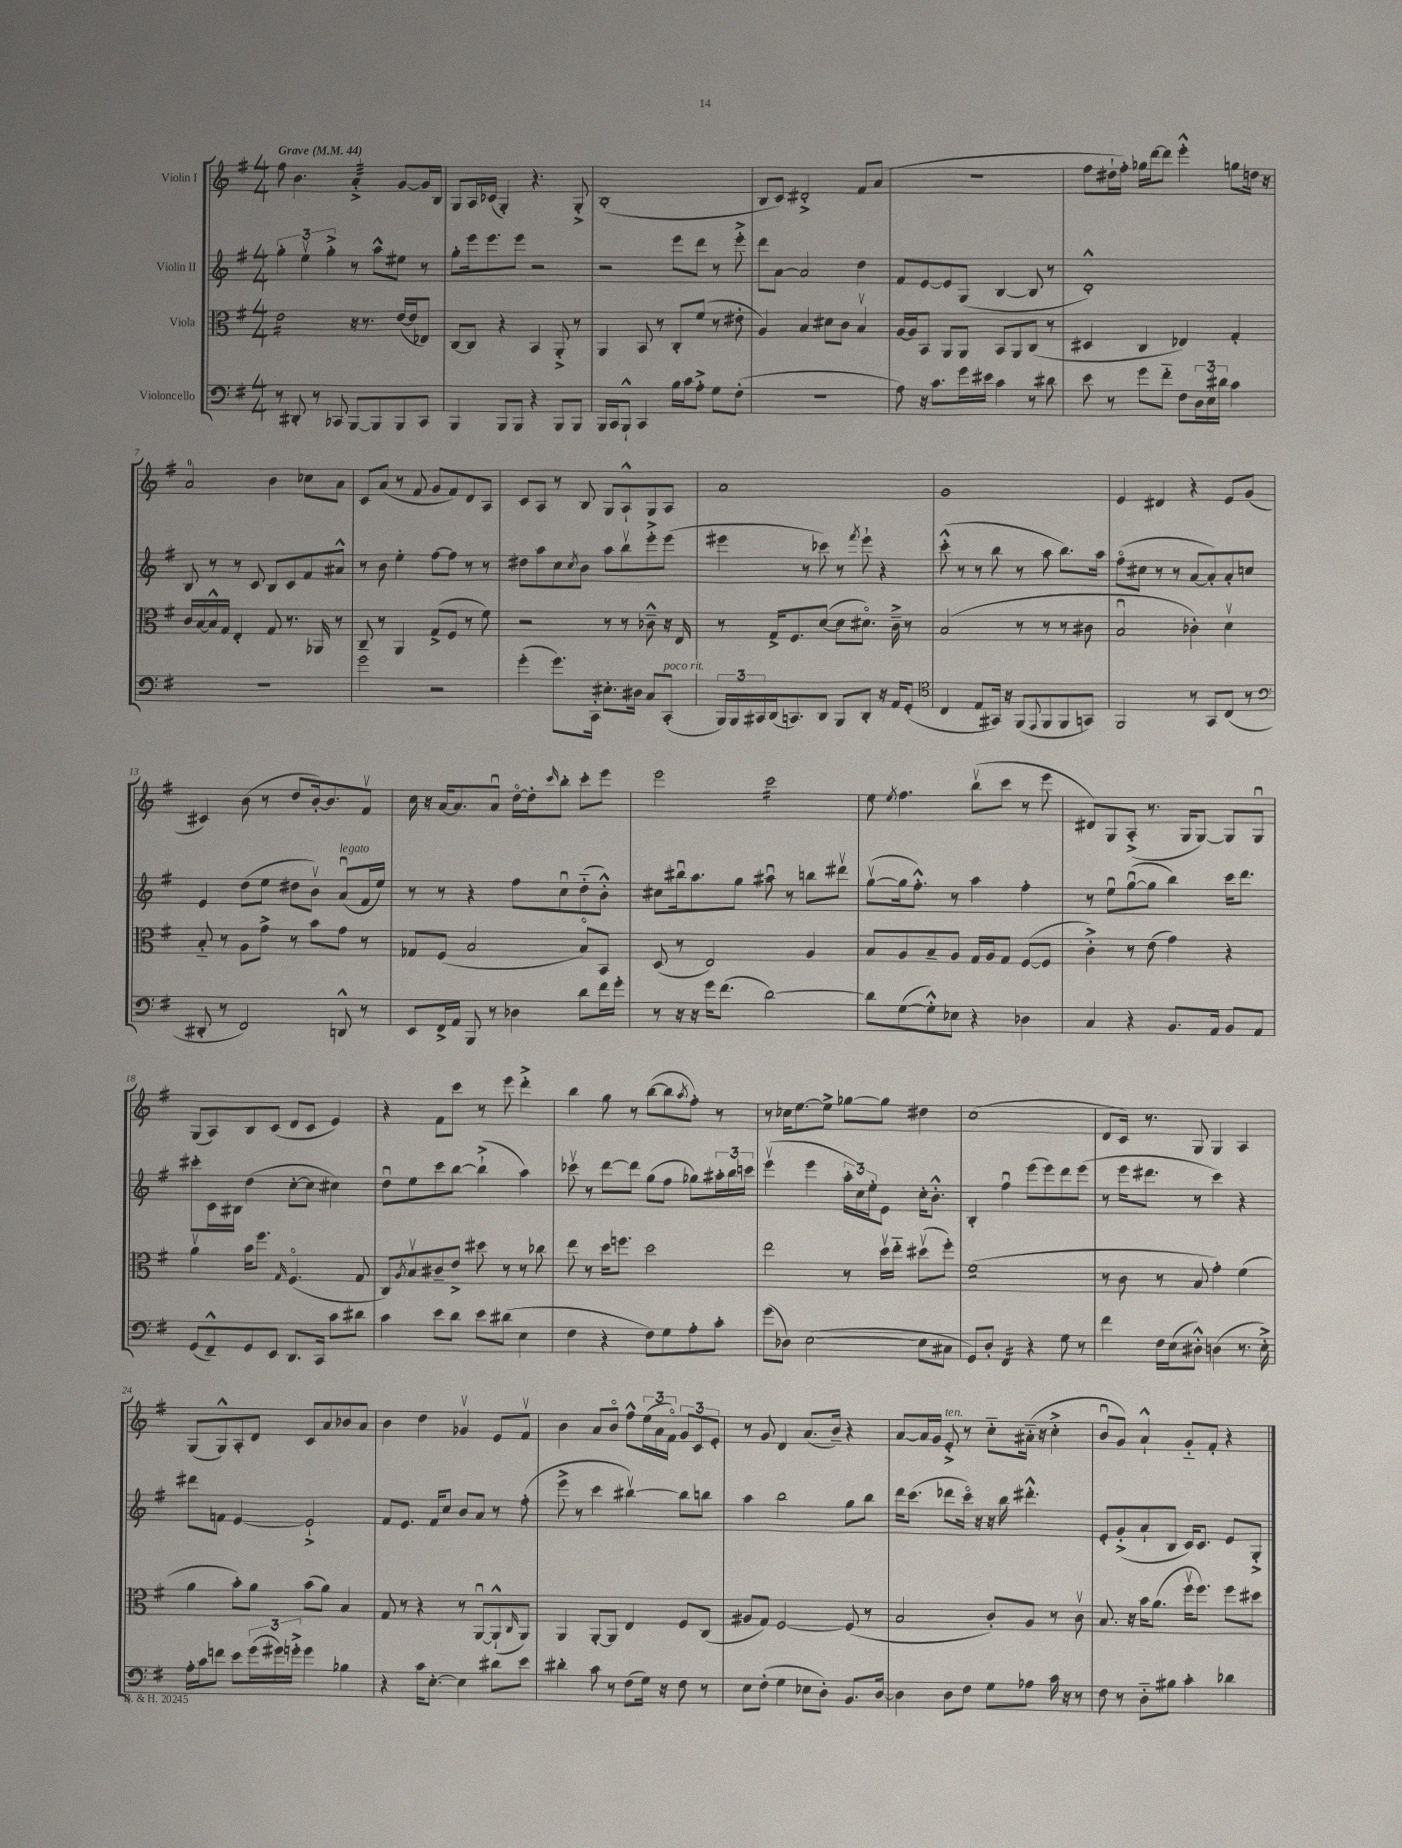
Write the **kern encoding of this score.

**kern	**kern	**kern	**kern
*staff4	*staff3	*staff2	*staff1
*clefF4	*clefC3	*clefG2	*clefG2
*k[f#]	*k[f#]	*k[f#]	*k[f#]
*M4/4	*M4/4	*M4/4	*M4/4
*MM44	*MM44	*MM44	*MM44
8r	2e\	6gg'\	8ff#\
8DD#'/	.	.	4.b\
.	.	6eev\	.
8r	.	.	.
.	.	6gg'^\	.
8CC-/	.	.	.
[8BBB/L	16r	8r	4a'^/
.	8.r	.	.
8BBB/]	.	8aa^^\L	.
8BBB/	([16e/LL	8ee#\J	[8g/L
.	16e/]J	.	.
8CC-/J	8E-/J)	8r	16g/]L
.	.	.	16B/JJ
=	=	=	=
4BBB/	[8C/L	8gg'\L	8G/L
.	8C/]J	16eee\k	16A/L
.	.	8.eee\	(16c-/JJ
8BBB/L	4r	.	4G'/)
8BBB/J	.	8eee\J	.
4r	4BB/	2r	4.r
8BBB/L	8AA'^/	.	.
8BBB/J	8r	.	8G'^/
=	=	=	=
16BBB/LL	4AA/	2r	(1B'
16CC/J	.	.	.
8BBB`^^/J	.	.	.
4CC/	8BB/	.	.
.	8r	.	.
16B\LL	8C'/L	8eee\L	.
16c\J	.	.	.
8A'^\J	(8f#/J	8ddd\J	.
8G\L	8r	8r	.
(8F#'\J	8e#'\	8eee'^\	.
=	=	=	=
1r	4A/)	8ddd\L	8B/L
.	.	[8a\J	8c/J)
.	4B/	2a/]	2d#'^/
.	8d#\L	.	.
.	8c\J	.	.
.	4Bv/	4dd\	8f#/L
.	.	.	(8a/J
=	=	=	=
8A\)	[16A/LL	8f#/L	1r
.	16A/]J	.	.
16r	8BB/J	[8e/	.
8.c\L	.	.	.
.	8AA/L	8e/]	.
16g\L	8AA/J	(8G/J	.
16e#\JJ	.	.	.
4c\	8BB/L	[4B/	.
.	8AA/	.	.
8r	(8C/J	8B/]	.
8d#\	8r	8r	.
=	=	=	=
8e\	4D#/	1d'^^)	8ff#\L
8r	.	.	16dd#`\L
.	.	.	16ff#'\JJ)
8g\L	4C/	.	16gg-\LL
.	.	.	[16ddd\J
8f#'~\J	.	.	8ddd\]J
8F#\L	4E-/)	.	4eee'^^\
24D\L	.	.	.
24E\	.	.	.
24d#\JJ	.	.	.
4c\	4G'/	.	8gg\L
.	.	.	16dd\Jk
.	.	.	16r
=	=	=	=
1r	16c/LL	8B/	2a/
.	[16B/	.	.
.	16B^^/]	8r	.
.	16G/JJ	.	.
.	4E'/	8r	.
.	.	8c/	.
.	8G/	8B/L	4b\
.	8.r	8c/	.
.	.	8f#/	8cc-\L
.	16AA-/	.	.
.	8r	8a#^^/J	8a\J
=	=	=	=
2g\	8C~/	8r	8c/L
.	8r	8b\	(8a/J
.	4AA/	4ee'\	8r
.	.	.	8f#/
2r	(8G^/L	[8ff#\L	8g/L
.	8F#/J	8ff#\]J	8f#/)
.	8r	8r	8d/
.	8f#\)	8r	8A/J
=	=	=	=
(4g'\	2r	8dd#\L	8c/L
.	.	8aa\	8A/J
8.g\L)	.	8cc\	8r
.	.	8qcc/	.
.	.	8b\J	8B/
16CC'\Jk	.	.	.
8.E#'\L	8r	8aa\L	8G/L
.	8r	8bbv\	8A`^^/
16D#\Jk	.	.	.
8C/L	8c-~^^\	8eee'^\	8G/
(8CC'/J	16r	(8eee\J	8A/J
.	16E/	.	.
=	=	=	=
24BBB/LL)	8r	4eee#\	1a
24BBB/	.	.	.
24CC#/	.	.	.
(16DD/J	16G^/LK	.	.
8.CC/)	8.F#/	.	.
.	.	8r	.
8DD/J	([8d/J	8ccc-\)	.
8BBB/L	8d\]L	8r	.
.	.	8qfff#/	.
8DD'/J	8.d#o\J)	8eee#`\	.
16r	.	4r	.
16AA/LK	16c~^\	.	.
(8GG'/J	8r	.	.
=	=	=	=
*clefC4	*	*	*
4C/	(2B/	(8ccc'^^\	1g
.	.	8r	.
8E/L	.	8r	.
16GG#/Jk)	.	8bb\	.
16r	.	.	.
(8FF#/L	8r	8r	.
8qqEE/	.	.	.
8FF#/	8r	8aa\	.
8FF#/	8r	8.bb\L)	.
8GG/J)	8c#\	.	.
.	.	16aa\Jk	.
=	=	=	=
2FF#/	2Bu/	(8ff#o\L	4e/
.	.	8cc#\J	.
.	.	8r	4d#/
.	.	8r	.
8r	4c-'\)	[8a/L	4r
8GG/L	.	8a'/])	.
(8C/J	4dv\	8a'/	8e/L
8r	.	8cc/J	(8g/J
=	=	=	=
*clefF4	*	*	*
8DD#'/	8B'~/	4e/	4c#/)
8r	8r	.	.
2FF#/)	8A\L	(8dd\L	(8b\
.	8g^\J	8ee\J	8r
.	8r	8dd#\L	8dd/L
.	8b\L	8bv\J)	[16b'/k)
.	.	.	8.b/]
8DD^^/	8g\J	(8au/L	.
8r	8r	16f#/L	8f#v/J
.	.	16ee/JJ)	.
=	=	=	=
8EE/L	8G-/L	8r	16cc\
.	.	.	16r
16FF#^/L	(8F#/J	8r	[16a/LK
16AA/JJ	.	.	8.a/]
8BBB/	2B/	4r	.
8r	.	.	8au/J
4D-\	.	8ff#\L	[16ddo\LL
.	.	.	16dd'\]J
.	.	.	16qqccc/
.	.	8ccu\	8bb'\J
8d\L	8Bo/L)	(8dd'~\	8ccc'\L
16f#\L	8BB/J	8b'^^\J)	8eee\J
16g'\JJ	.	.	.
=	=	=	=
8r	(8D/	8cc#\L	2eee\
16r	8r	16bb#u\k	.
16r	.	8.aa\	.
16g\LK	2E/)	.	.
(8.f#\J	.	.	.
.	.	8gg\J	.
[2d\)	.	8aa#u\	2ccc\
.	.	8r	.
.	4A/	8bb\L	.
.	.	8ddd#v\J	.
=	=	=	=
8d\]L	8B/L	([8ggv\L	8ee\
.	.	.	8qee/
([8G\	8A/	16gg\]k	4.ff#\
.	.	8.ff#'^^\J)	.
8G'^^\])	8B~/	.	.
8E-\J	8A/J	8r	.
4r	16G/LL	4aa\	(8bbv\L
.	16A/J	.	.
.	8G/J	.	8ccc\J
4D-\	([8F#/L	4ff#'\	8r
.	8F#/]J	.	8eee\
=	=	=	=
4C/	4c'^\)	8r	8d#/L)
.	.	8eeu\L	8G/
4r	8r	([8ggu\	(8A'^/J
.	(8e\	8gg\]J	8.r
8.BB/L	4g\)	4bb\)	.
.	.	.	16G/LK
.	.	.	[8G/J)
16AA/Jk	.	.	.
8BB/L	4r	16ccc\LK	8G/]L
.	.	8.ddd\J	.
8AA/J	.	.	8Gu/J
=	=	=	=
(8GG/L	4av\	8ccc#'\L	(8G/L
8FF#~^^/)	.	16c\L	8A/)
.	.	16B#\JJ	.
8GG/	16b\LK	(4dd\	8B/
.	8.ff#\J	.	.
8EE/J	.	.	(8c/J
.	16qqG/	.	.
8.DD/L	(4.F#o/	[8cc'\L	8d/L
.	.	8cc\]J	8c/J
16CC/Jk	.	.	.
8c\L	.	4cc#\)	4e/)
8d#\J	8G/	.	.
=	=	=	=
4c\	8C/L)	8ddu\L	4r
.	8qA/	.	.
.	8Bv/	8ee\	.
8e\L	8c#~/	8ccc\	8f#\L
8d\J	8e^/J	[8bb\J	8ccc\J
8e\L	8dd#\	(4bb`^\]	8r
(8d#\J	8r	.	8eee\
4E\	8r	4aa\)	4ddd'^\
.	8cc-\	.	.
=	=	=	=
4F#\	8ee\	8ccc-v\	4bb\
.	8r	8r	.
4r	16dd\LK	[8ddd\L	8gg\
.	8.ff\J	.	.
.	.	8ddd\]J	8r
8F#\L)	2dd\	(8gg\L	([8bb\L
8G\	.	8ff#\J	8bb\]
.	.	.	8qaa/
8A'\	.	8gg-\L)	8ff#'\J)
8c'\J	.	24aa#'\L	8r
.	.	24bb\	.
.	.	24ccc\JJ	.
=	=	=	=
(8g\L	2ee\	(4eeev\	8r
8D-\J)	.	.	16cc-\LK
.	.	.	[8.ee\
([2E\	.	4eee\	.
.	.	.	8ee^\]J
.	8r	24aa'\LL	[8gg-\L
.	.	24cc\)	.
.	.	24ee'\J	.
.	16ddv\LL	8e\J	8gg-\]J
.	16ee'~\JJ	.	.
8E\]L	(8dd#v\L	16cc'\LK	4dd#\
.	.	8.b'^^\J	.
8C#\J	8ff#'\J)	.	.
=	=	=	=
8GG/L)	(1f#	4B'/	(1cc
8D'/J	.	.	.
4FF#/	.	4ff#u\	.
4r	.	(8eee\L	.
.	.	8eee\)	.
8G\	.	8ddd\	.
8r	.	(8eee\J	.
=	=	=	=
4f#\	8r	8r	8d/L
.	8c\	16eee\LK	16c/Jk)
.	.	8.ddd#\J	8.r
16F#\LL	8r	.	.
(16E\J	.	.	.
8D#'^^\J)	8B/	8r	8G/
(4D\	4g'\)	4ccc\)	4G/
8.r	(4f#\	4r	4A/
16E'^\)	.	.	.
=	=	=	=
16A'\LL	4a\	8ddd#\L	(8G/L
16c\J	.	.	.
8f\J	.	8f\J	8G^^/)
8e\L	8b'\L)	[4e/	8A'/
(24g\L	8a\J	.	8d/J
24g#\)	.	.	.
24g'^\JJ	.	.	.
4g\	(8b\L	2e`^/]	8c/L
.	8a\J)	.	8a/
4B-\	4B/	.	8b-/
.	.	.	8a/J
=	=	=	=
4r	8G/	8f#/L	4b\
.	8r	8.e/J	.
16c\LK	4r	.	4dd\
[8.E'\J	.	16f#/LK	.
.	.	8cc/J	.
4E\]	8r	8b/L	4g-v/
.	[8AAu/L	8a/J	.
8d#\L	(8AA`^^/]	8r	8e/L
.	16qqC/	.	.
8e\J	8AA/J)	(8ff#'\	8f#v/J
=	=	=	=
4d#'\	4AA/	8eee^\	4b\
.	.	8r	.
8c\	[8AA'/L	4ccc\	8a/L
8r	8AA/]J	.	8bo/J
(8F#\L	4E/	[4bb#v\)	8ff#^^\L
16G\Jk)	.	.	(24ee\L
.	.	.	24a\
16r	.	.	.
.	.	.	24f#o\JJ)
8F#\	8F#/L	8bb#\]L	12g/L
.	.	.	12c/
8r	(8C/J	8bb\J	.
.	.	.	12e'/J
=	=	=	=
8E\L	8A#/L	4aa\	8r
(8F#'\J	8G/J)	.	8g/
4G\	[2F#/	2bb\	4d/
8E-\L	.	.	(8.a/L
8D'\J)	.	.	.
.	.	.	16b~/Jk)
8.BB/L	(8F#/]	8gg\L	4r
.	8r	8bb\J	.
[16D/Jk	.	.	.
=	=	=	=
4D\]	2B/	16ddd\LK	[8a/L
.	.	(8.ccc\J	.
.	.	.	16a/]L
.	.	.	16g/JJ
8D\L	.	8ddd-\L	8e'^/
8F#\J	.	16ccco\Jk)	8r
.	.	16r	.
8G\L	8c'/L)	16r	8cc'~\L
.	.	16bb\	.
8A-\J	8A/J	4.ddd#'^^\	(16a#'~\Jk
.	.	.	16r
16c\	8r	.	4cc'^\
16r	.	.	.
8r	8cv\	.	.
=	=	=	=
8F#\	8.B/	8e'/L	8bu/L
8r	.	(8g'^/	8g/J)
.	16r	.	.
8D'~\L	16b\LK	8a`/	4a`^^/
.	(8.a\J	.	.
8B#\J	.	8B/J	.
4c'\	16ff#v\LK	16c/LK)	8g'~/L
.	8.ff#\J)	8.c/J	.
.	.	.	8f#'/J
4d-\	8ff#\L	8e/L	4r
.	8dd#\J	8G'^/J	.
==	==	==	==
*-	*-	*-	*-
